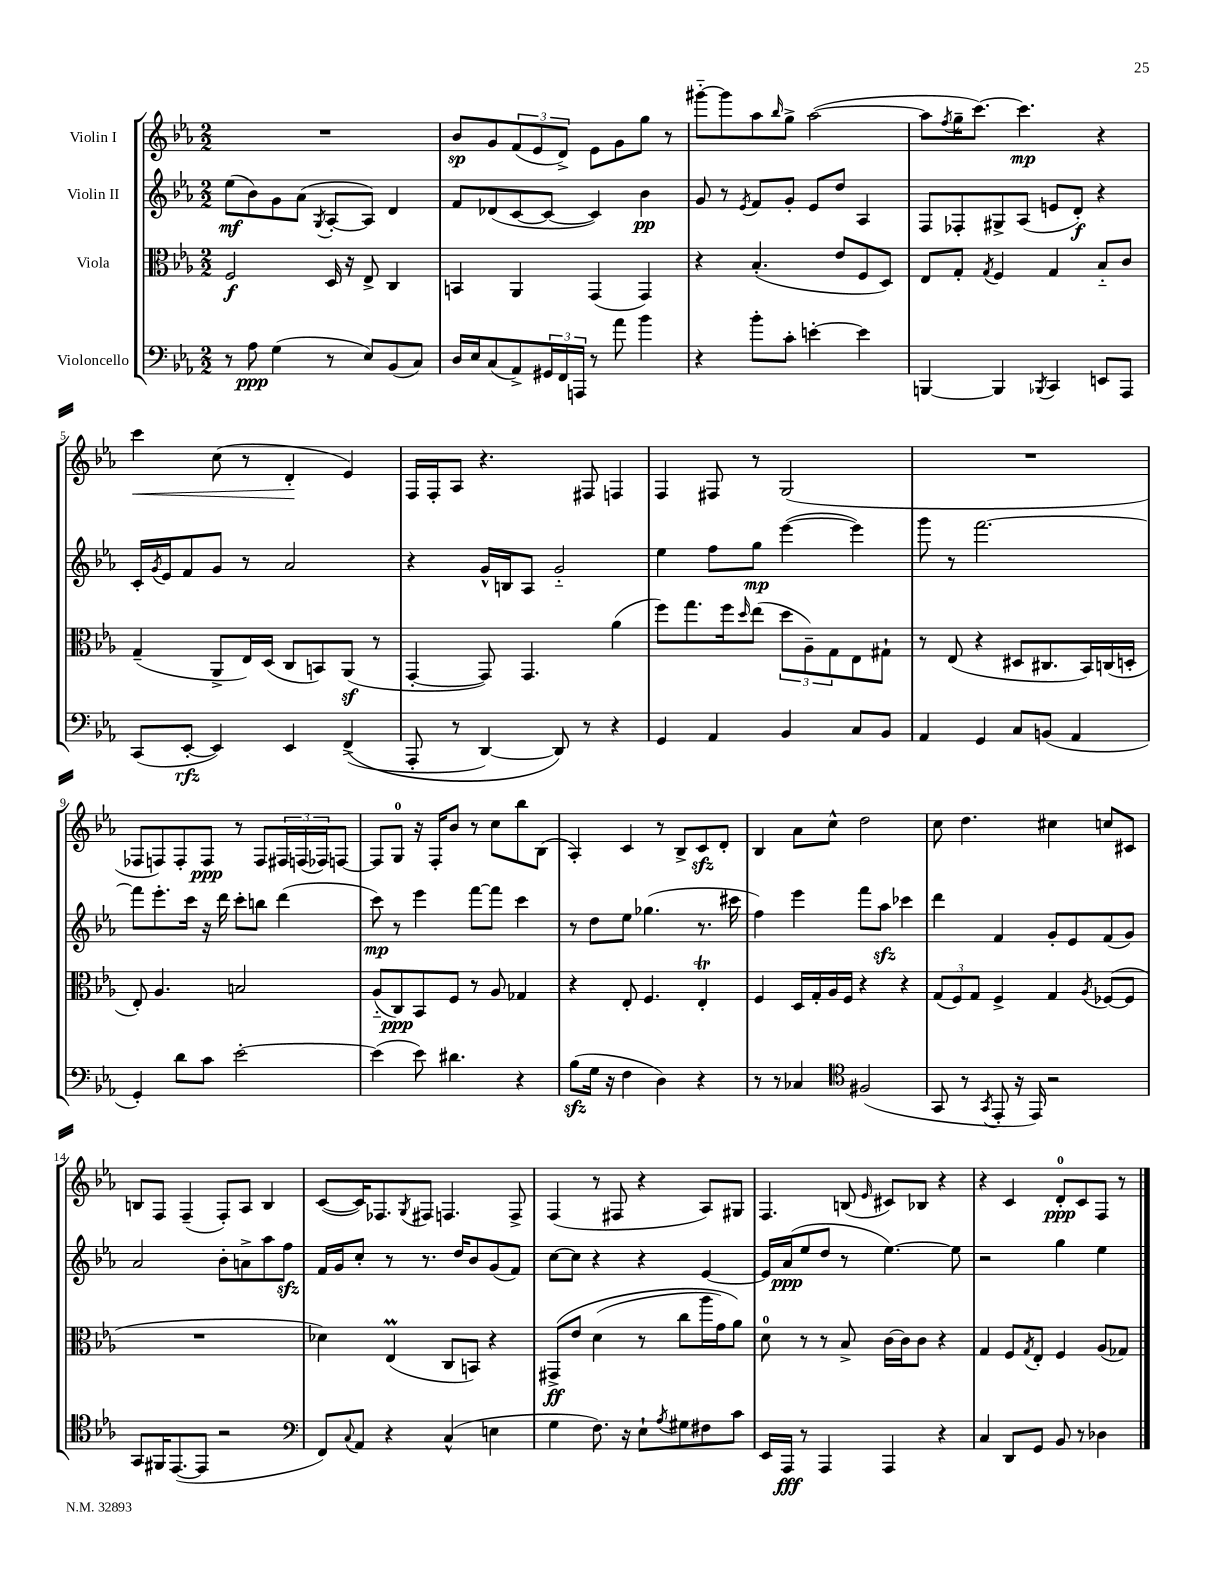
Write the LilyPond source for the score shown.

<<
\new StaffGroup <<
\new Staff = "s0" \with { instrumentName = "Violin I" } {
    \clef treble \key ees \major \numericTimeSignature \time 2/2
    R1 |
    bes'8\sp g'8 \tuplet 3/2 { f'8( ees'8 d'8->) } ees'8 g'8 g''8 r8 |
    gis'''8~-_ gis'''8 aes''8 \grace { bes''16 } g''8-> aes''2~( |
    aes''8 \acciaccatura { f''8 } g''16-- c'''8.~) c'''4.\mp r4 |
    c'''4\< c''8( r8 d'4-.\! ees'4) |
    f16 f16-. aes8 r4. fis8 f4 |
    f4 fis8 r8 g2( |
    R1 |
    fes8 f8) f8-. f8\ppp r8 f8 \tuplet 3/2 { fis16 f16( fes16) } f8~ |
    f8 g8-0 r16 f16-. bes'8 r8 c''8 bes''8 bes8( |
    aes4-.) c'4 r8 bes8-> c'8\sfz d'8-. |
    bes4 aes'8 c''8-^ d''2 |
    c''8 d''4. cis''4 c''8 cis'8 |
    b8 f8 f4--( f8-.) aes8 b4 |
    c'8~( c'16) fes8. \acciaccatura { g8 } fis8 f4. f8-> |
    f4( r8 fis8 r4 aes8) gis8 |
    f4. b8( \grace { ees'16 } cis'8) bes8 r4 |
    r4 c'4 d'8-0-.\ppp c'8 f8 r8 \bar "|." |
}
\new Staff = "s1" \with { instrumentName = "Violin II" } {
    \clef treble \key ees \major \numericTimeSignature \time 2/2
    ees''8\mf( bes'8) g'8 aes'8( \acciaccatura { g8 } aes8~-. aes8) d'4 |
    f'8 des'8( c'8~ c'8~ c'4) bes'4\pp |
    g'8 r8 \acciaccatura { ees'8 } f'8 g'8-. ees'8 d''8 aes4 |
    f8 fes8-. gis8-> aes8( e'8 d'8-.\f) r4 |
    c'16-. \acciaccatura { g'8 } ees'16 f'8 g'8 r8 aes'2 |
    r4 g'16-^ b16 aes8 g'2-_ |
    ees''4 f''8 g''8\mp ees'''4~( ees'''4) |
    g'''8 r8 f'''2.~ |
    f'''8 ees'''8.-. c'''16 r16 d'''16 c'''8-. b''8 d'''4( |
    c'''8\mp) r8 ees'''4 f'''8~ f'''8 c'''4 |
    r8 d''8 ees''8 ges''4.( r8. cis'''16 |
    f''4) ees'''4 f'''8 aes''8\sfz ces'''4 |
    d'''4 f'4 g'8-. ees'8 f'8( g'8) |
    aes'2 bes'8-. a'8-> aes''8 f''8\sfz |
    f'16 g'16 c''8-. r8 r8. d''16 bes'8 g'8( f'8) |
    c''8~ c''8 r4 r4 ees'4~ |
    ees'16 aes'16\ppp( ees''8 d''8 r8 ees''4.~) ees''8 |
    r2 g''4 ees''4 \bar "|." |
}
\new Staff = "s2" \with { instrumentName = "Viola" } {
    \clef alto \key ees \major \numericTimeSignature \time 2/2
    f2\f d16 r16 ees8-> c4 |
    b,4 aes,4 g,4( g,4) |
    r4 bes4.-.( ees'8 f8 d8) |
    ees8 g8-. \acciaccatura { g8 } f4 g4 bes8-_ c'8 |
    g4--( aes,8-> ees16) d16( c8 b,8) aes,8\sf( r8 |
    g,4~-. g,8) g,4. aes'4( |
    f''8) g''8. f''16 \grace { d''16 } ees''8( \tuplet 3/2 { d''8 aes8--) g8 } ees8 gis8-! |
    r8 ees8( r4 dis8 cis8. bes,16) c16( d16-. |
    ees8-.) aes4. b2 |
    aes8-_( c8\ppp) bes,8 f8 r8 aes8 ges4 |
    r4 ees8-. f4. ees4-.\trill |
    f4 d16 g16-. aes16 f16 r4 r4 |
    \tuplet 3/2 { g8( f8) g8 } f4-> g4 \acciaccatura { aes8 } fes8~( fes8 |
    R1 |
    des'4) ees4\prall( c8 b,8) r4 |
    gis,8->\ff\( ees'8 d'4( r8 c''8 aes''16 g'16) aes'8\) |
    d'8-0 r8 r8 bes8-> c'16~ c'16 c'8 r4 |
    g4 f8 \acciaccatura { g8 } ees8-. f4 aes8( ges8) \bar "|." |
}
\new Staff = "s3" \with { instrumentName = "Violoncello" } {
    \clef bass \key ees \major \numericTimeSignature \time 2/2
    r8 aes8\ppp g4( r8 ees8) bes,8( c8) |
    d16 ees16 c8( aes,8->) \tuplet 3/2 { gis,16 f,16 a,,16 } r8 aes'8 bes'4 |
    r4 bes'8-. c'8-. e'4~-. e'4 |
    b,,4~ b,,4 \acciaccatura { bes,,8 } c,4 e,8 aes,,8 |
    c,8( ees,8~-.\rfz ees,4) ees,4 f,4->(\( |
    aes,,8-. r8 d,4~) d,8\) r8 r4 |
    g,4 aes,4 bes,4 c8 bes,8 |
    aes,4 g,4 c8 b,8( aes,4 |
    g,4-.) d'8 c'8 ees'2~-. |
    ees'4( ees'8) dis'4. r4 |
    bes8\sfz( g16 r16 f4 d4) r4 |
    r8 r8 ces4 \clef tenor fis2( |
    g,8 r8 \acciaccatura { g,8 } ees,8-. r16 ees,16) r2 |
    g,8 fis,16 ees,8.~( ees,8 r2 |
    \clef bass f,8) \appoggiatura { c8 } aes,8 r4 c4-^( e4 |
    g4 f8.) r16 ees8-! \acciaccatura { aes8 } gis8 fis8 c'8 |
    ees,16 aes,,16\fff r8 aes,,4 aes,,4 r4 |
    c4 d,8 g,8 bes,8 r8 des4 \bar "|." |
}
>>
>>
